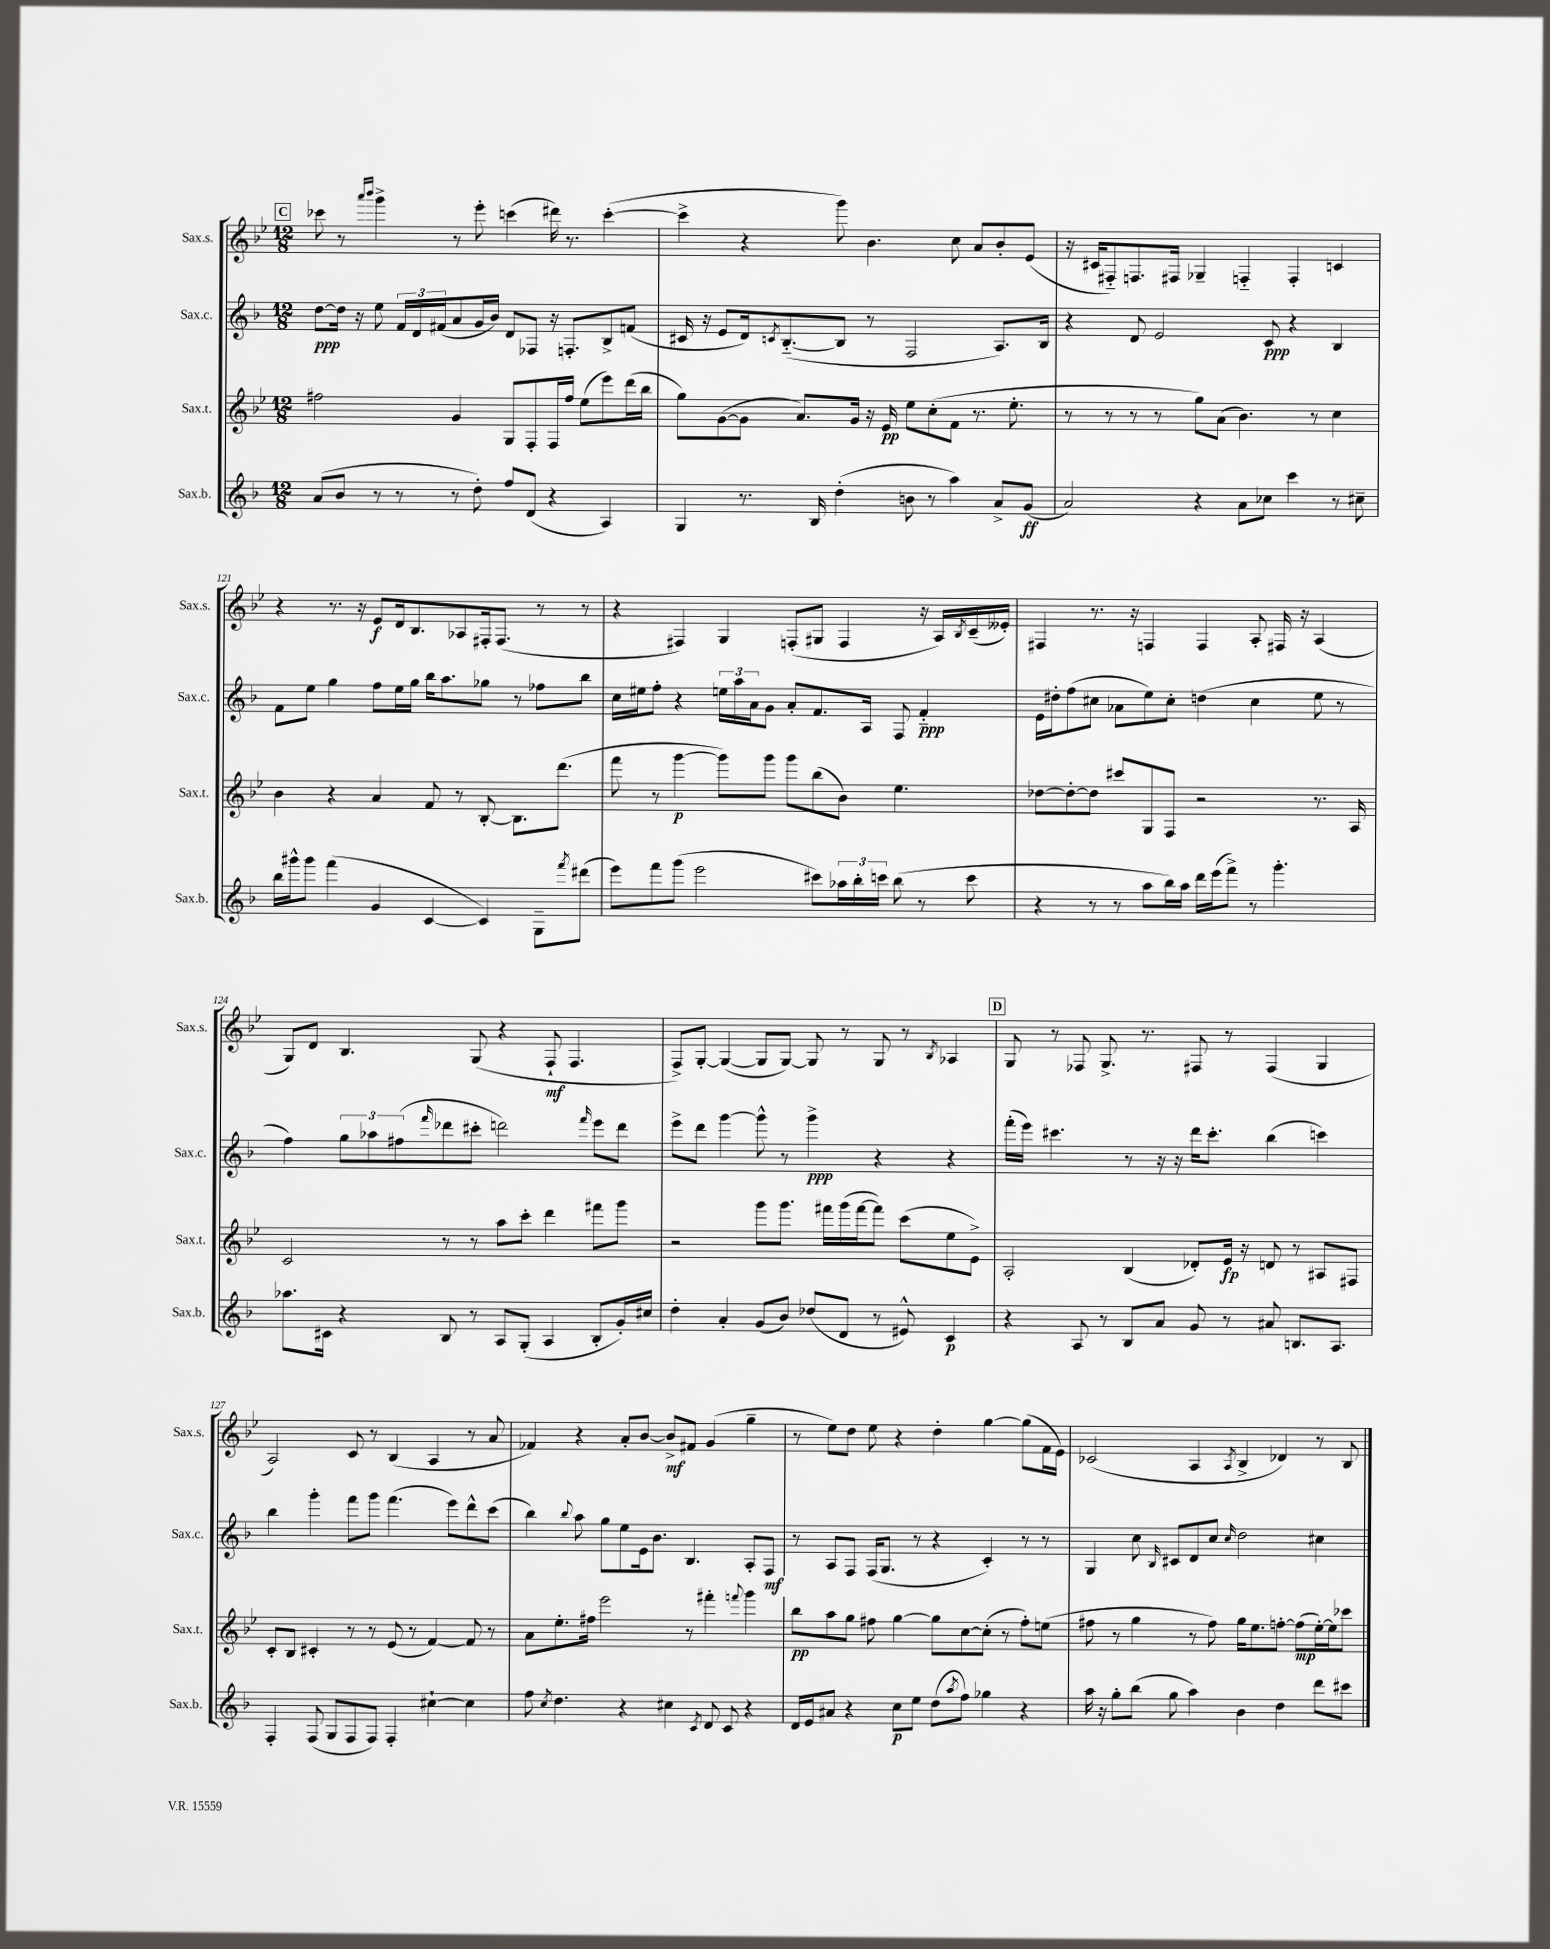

**kern	**kern	**kern	**kern
*staff4	*staff3	*staff2	*staff1
*clefG2	*clefG2	*clefG2	*clefG2
*k[b-]	*k[b-e-]	*k[b-]	*k[b-e-]
*M12/8	*M12/8	*M12/8	*M12/8
(8a	2ff#	[8dd	8ccc-
8b-	.	16dd]	8r
.	.	16r	.
.	.	.	16qqaaa
.	.	.	16qqbbb-
8r	.	8ee	4ggg^
8r	.	24f	.
.	.	24d	.
.	.	(24f#	.
8r	4g	8a	8r
8dd')	.	16g	8eee-'
.	.	16b-)	.
8ff	8G	8d	(4ccc
(8d	8F'	8F-	.
4r	16F	16r	16ddd#)
.	16ff#	8.F'	8.r
.	(8ee-	.	.
4A)	8eee-)	8B-^	([4ccc'
.	(16ddd	(8f	.
.	16bb-	.	.
=	=	=	=
4G	8gg)	16c#	4ccc^]
.	.	16r	.
.	([8g	8e	.
8.r	8g]	16d)	4r
.	.	8qc	.
.	.	([8.B-'~	.
.	8.a)	.	.
16B-	.	.	.
(4dd'	.	8B-]	8ggg)
.	16g	.	.
.	16r	8r	4.b-
.	16e-	.	.
8b	8ee-	2F	.
8r	(8cc'	.	.
4aa)	8f	.	8cc
.	8.r	.	8a
8a^	.	8.A)	8b-'
.	8.ee-'	.	.
(8g	.	.	(8e-
.	.	16B-	.
=	=	=	=
2a)	8r	4r	16r
.	.	.	16c#
.	8r	.	8F#'~)
.	8r	8d	8.F
.	8r	2e	.
.	.	.	16F#
4r	8gg)	.	4G-~
.	(8a	.	.
8a	4.b-)	.	4F'~
8cc-	.	8c	.
4ccc	.	4r	4F'
.	8r	.	.
8r	4cc	4B-	4c
8cc#~	.	.	.
=	=	=	=
16bb-	4b-	8f	4r
16ggg#^^	.	.	.
8ggg#	.	8ee	.
(4fff	4r	4gg	8.r
.	.	.	16r
4g	4a	8ff	8e-
.	.	16ee	16d
.	.	16gg	8.B-
[4c	8f	16bb-	.
.	.	8.aa	.
.	8r	.	8A-
4c])	[8B-'	8gg-	16F#'
.	.	.	(8.F#
.	8.B-]	8r	.
8G~	.	8ff-	8r
.	(8.ddd	.	.
8qfff	.	.	.
(8ddd#	.	8bb-	8r
=	=	=	=
8eee)	8fff	16cc	4r
.	.	16ee#	.
8fff	8r	8ff'	.
(8ggg	[4ggg	4r	4F#)
2eee	.	.	.
.	8ggg])	24ee	4G
.	.	24aa	.
.	.	24a	.
.	8ggg	8g	.
.	8ggg	8a'	(8F'
8ccc#)	(8bb-	8.f	8G#
24aa-	8b-)	.	4F
24bb-'	.	.	.
.	.	16A	.
24ccc	.	.	.
(8bb-	4.ee-	8F	.
8r	.	4f'~	16r
.	.	.	16A)
.	.	.	8qB-
8ccc	.	.	(16c~
.	.	.	16e--')
=	=	=	=
4r	[8dd-	16e	4F#
.	.	16dd#'	.
.	8dd-'_	(8ff	.
8r	8dd-]	8cc#	8.r
8r	8ccc#	8a-	.
.	.	.	16r
8aa	8G	8ee)	4F
16bb-)	8F	8cc#'	.
16aa	.	.	.
16ddd	2r	(4dd	4F
(16eee	.	.	.
8fff^)	.	.	.
8r	.	4cc#	8A'
4.ggg'	.	.	16F#
.	.	.	16r
.	8.r	8ee	(4A
.	.	8r	.
.	16A	.	.
=	=	=	=
8.aa-	2c	4ff)	8G)
.	.	.	8d
16c#	.	.	.
4r	.	12gg	4.B-
.	.	12aa-	.
.	.	(12ff#	.
.	.	16qqfff	.
8B-	8r	8ddd-	.
8r	8r	8ccc#'	(8G
8A	8aa	2ddd)	4r
(8G'	8ccc'	.	.
4A	4ddd	.	8F`
.	.	.	4.F
.	.	16qqfff	.
8B-'	8fff#	8eee	.
16g')	8ggg	8ddd	.
16cc#	.	.	.
=	=	=	=
4dd'	2r	8eee^	8F^)
.	.	8ddd	[8G'
4a'	.	[4ggg	(4G_
(8g	8ggg	8ggg^^]	8G]
8b-)	8.ggg	8r	[8G)
(8dd-	.	4ggg^	8G]
.	16fff#	.	.
8d	(16ggg	.	8r
.	[16fff#	.	.
8r	8fff#])	4r	8G
8e#^^)	(8ccc	.	8r
.	.	.	8qB-
4c	8ee-	4r	4A-
.	8e-^)	.	.
=	=	=	=
4r	2A'	(16fff'	8G
.	.	16eee)	.
.	.	4.ccc#	8r
8A	.	.	8F-
8r	.	.	8.G^
8B-	(4B-	8r	.
.	.	.	8.r
8a	.	16r	.
.	.	16r	.
8g	8d-')	16ddd	8F#
.	.	8.ccc#'	.
8r	16e-	.	8r
.	16r	.	.
8a#	8d	(4bb-	(4F#
8.B	8r	.	.
.	8A#	4ccc)	4G
8.A	.	.	.
.	8F#	.	.
=	=	=	=
4F'	8c'	4bb-	2A)
.	8B-	.	.
(8F	4c#'	4ggg'	.
8G	.	.	.
8F	8r	8fff	8c
8F)	8r	8ggg	8r
4F'	(8e-	(4.fff	(4B-
.	8r	.	.
[4cc#`	[4f)	.	4A
.	.	8eee)	.
4cc#]	8f]	8ddd^^	8r
.	8r	(8ccc	8a
=	=	=	=
8ff	8a	4bb-)	4f-)
8qcc	.	.	.
4.dd	8.ee-'	.	.
.	.	8qqbb-	.
.	.	8aa	4r
.	16ff#	.	.
.	2eee-	8gg	.
4r	.	8ee	8a'
.	.	16e	[8b-
.	.	8.b-	.
4cc#	.	.	8b-^]
.	8r	4.B-	8f#
8qc	.	.	.
8d	4fff#'	.	(4g
8c	.	.	.
.	8qqfff	.	.
4r	4ggg	8A'	4gg~
.	.	8F	.
=	=	=	=
16d	8bb-	8r	8r
16e	.	.	.
8a#	8aa	8A	8ee-)
4r	8gg	8F	8dd
.	8ff#	(16F	8ee-
.	.	8.G	.
8cc	[4gg	.	4r
8ee	.	8r	.
(8dd	8gg]	4r	4dd'
8qaa	.	.	.
8ff)	[8cc	.	.
4gg-	(8cc']	4c')	[4gg
.	8r	.	.
4r	8ff#')	8r	(8gg]
.	(8ee	8r	16f
.	.	.	16e-)
=	=	=	=
16aa	8ff#	4G	(2c-
16r	.	.	.
8gg'	8r	.	.
(8bb-	4gg	8cc	.
.	.	16qqB-	.
8gg	.	8c#	.
4aa)	8r	8d	4A
.	8ff#)	8cc	.
.	.	16qqcc	8qA
4b-	16gg	2dd	4B-^
.	8.ee-	.	.
4dd	[8ff'	.	4d-)
.	(8ff]	.	.
8ddd	[16ee-')	4cc#	8r
.	16ee-]	.	.
8ccc#	8ccc-	.	8B-
==	==	==	==
*-	*-	*-	*-
